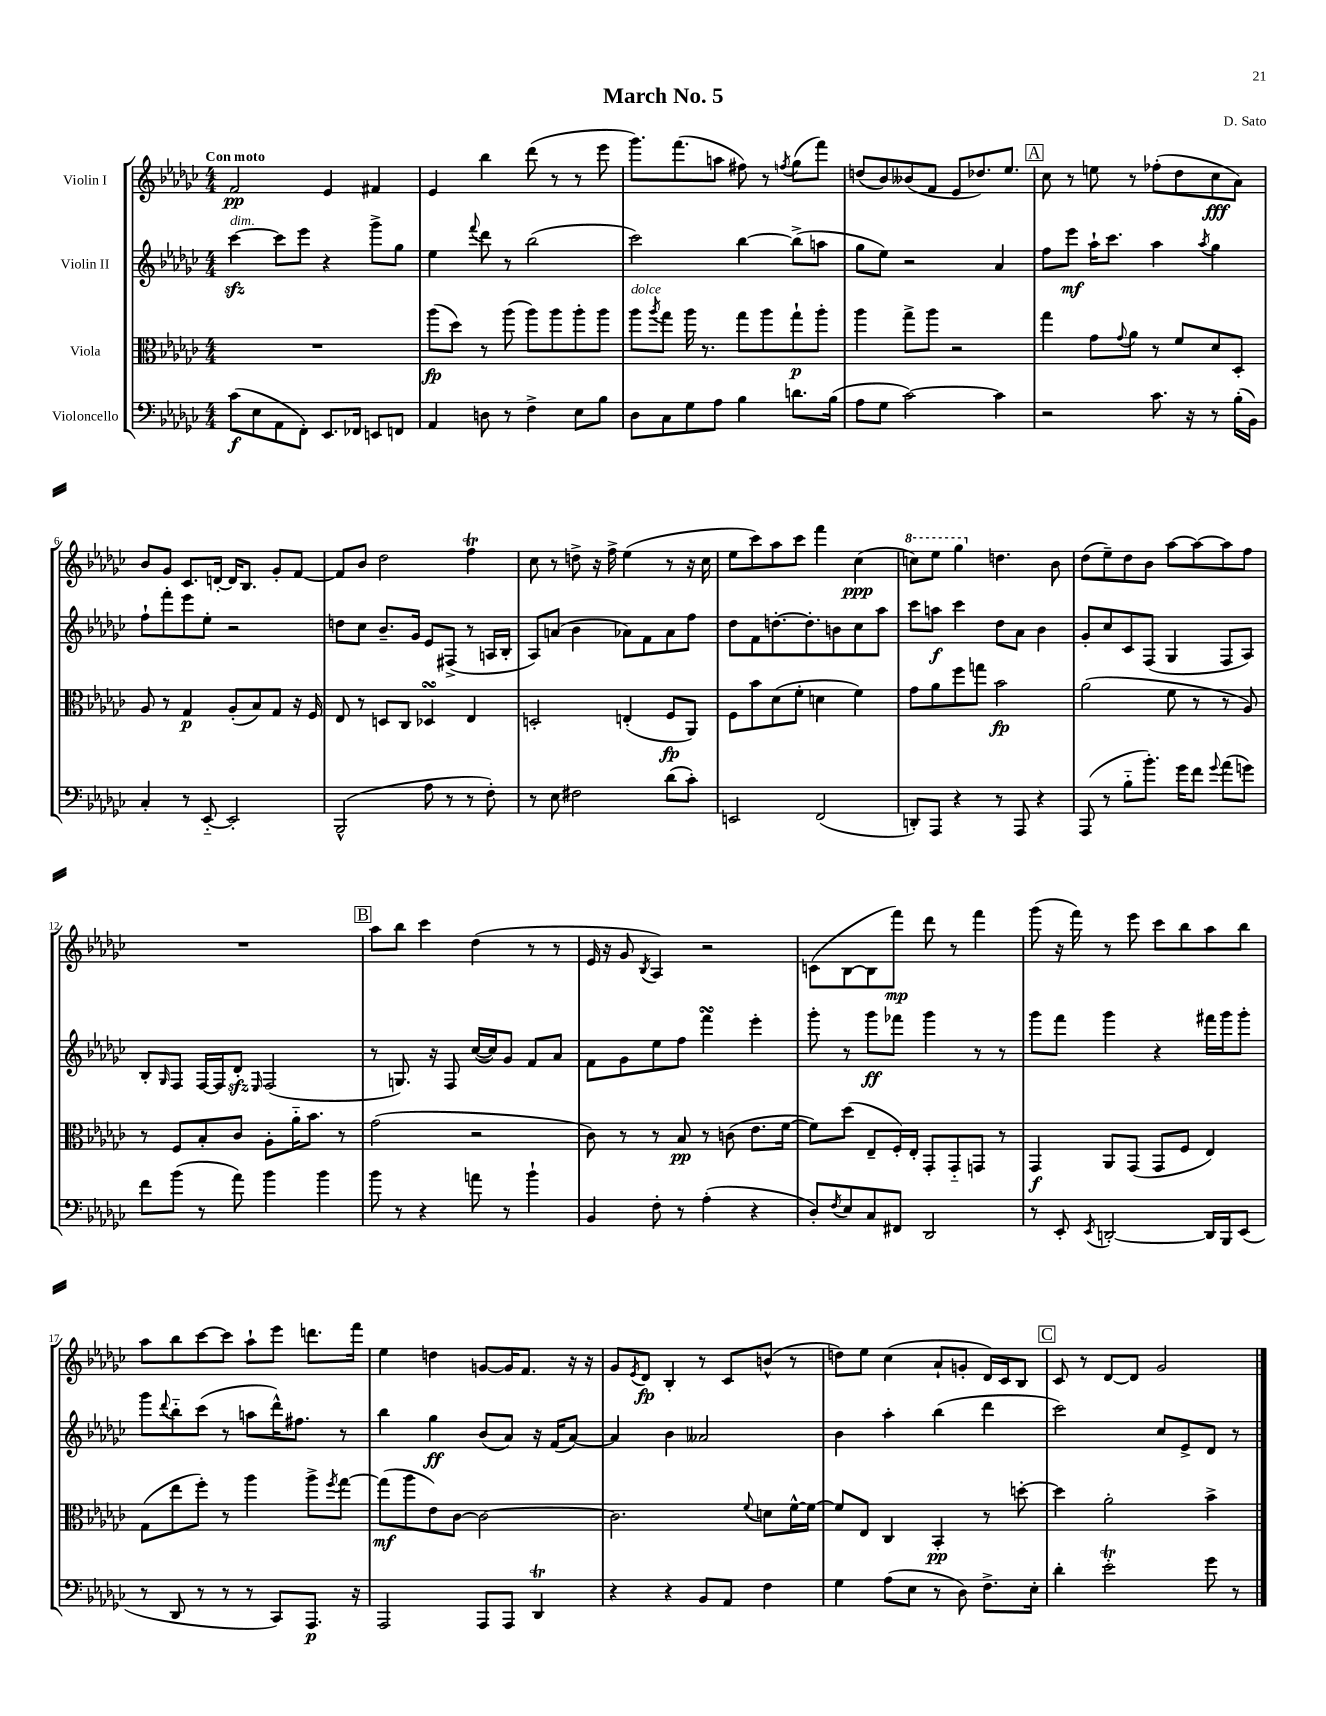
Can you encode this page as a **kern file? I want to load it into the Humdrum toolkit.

**kern	**dynam	**kern	**dynam	**kern	**dynam	**kern	**dynam
*part4	*part4	*part3	*part3	*part2	*part2	*part1	*part1
*staff4	*staff4	*staff3	*staff3	*staff2	*staff2	*staff1	*staff1
*I"Violoncello	*	*I"Viola	*	*I"Violin II	*	*I"Violin I	*
*clefF4	*	*clefC3	*	*clefG2	*	*clefG2	*
*k[b-e-a-d-g-c-]	*	*k[b-e-a-d-g-c-]	*	*k[b-e-a-d-g-c-]	*	*k[b-e-a-d-g-c-]	*
*M4/4	*	*M4/4	*	*M4/4	*	*M4/4	*
=1	=1	=1	=1	=1	=1	=1	=1
!	!	!	!	!	!	!LO:TX:a:B:t=Con moto	!
!	!	!	!	!LO:TX:a:i:t=dim.	!	!	!
(8c-\L	f	1r	.	[4ccc-zz\	.	2f/	pp
8E-\	.	.	.	.	.	.	.
8AA-\	.	.	.	8ccc-\L]	.	.	.
8FF'\J)	.	.	.	8eee-\J	.	.	.
8.EE-/L	.	.	.	4r	.	4e-/	.
16FF-X/Jk	.	.	.	.	.	.	.
8EEn/L	.	.	.	8ggg-^\L	.	4f#X/	.
8FFn/J	.	.	.	8gg-\J	.	.	.
=2	=2	=2	=2	=2	=2	=2	=2
4AA-/	.	(8aa-\L	fp	4ee-\	.	4e-/	.
.	.	8dd-\J)	.	.	.	.	.
.	.	.	.	8qqfff/	.	.	.
8Dn\	.	8r	.	8ddd-\	.	4bb-\	.
8r	.	(8aa-\	.	8r	.	.	.
4F^\	.	8aa-\L)	.	(2bb-\	.	(8ddd-\	.
.	.	8aa-\	.	.	.	8r	.
8E-\L	.	8aa-'\	.	.	.	8r	.
8B-\J	.	8aa-\J	.	.	.	8eee-\	.
=3	=3	=3	=3	=3	=3	=3	=3
!	!	!LO:TX:a:i:t=dolce	!	!	!	!	!
8D-\L	.	8aa-\L	.	2ccc-\)	.	8.ggg-\L)	.
.	.	8qaa-/	.	.	.	.	.
8C-\	.	8gg-\J	.	.	.	.	.
.	.	.	.	.	.	(8.fff\	.
8G-\	.	16aa-\	.	.	.	.	.
.	.	8.r	.	.	.	.	.
8A-\J	.	.	.	.	.	8aan\J	.
4B-\	.	8gg-\L	.	[4bb-\	.	8ff#X\)	.
.	.	8aa-\	.	.	.	8r	.
.	.	.	.	.	.	8qffn/	.
8.dn\L	.	8gg-`\	p	(8bb-^\L]	.	(8gg-\L	.
.	.	8aa-'\J	.	8aan\J	.	8fff\J)	.
(16B-\Jk	.	.	.	.	.	.	.
=4	=4	=4	=4	=4	=4	=4	=4
8A-\L	.	4aa-\	.	8gg-\L	.	(8ddn/L	.
8G-\J	.	.	.	8ee-\J)	.	8b-/)	.
[2c-\)	.	8gg-^\L	.	2r	.	(8b--X/	.
.	.	8aa-\J	.	.	.	8f/J	.
.	.	2r	.	.	.	8e-/L	.
.	.	.	.	.	.	8.dd-X/)	.
4c-\]	.	.	.	4a-/	.	.	.
.	.	.	.	.	.	8.ee-/J	.
!!LO:REH:place=s1:t=A
=5	=5	=5	=5	=5	=5	=5	=5
2r	.	4gg-\	.	8ff\L	.	8cc-\	.
.	.	.	.	8eee-\J	mf	8r	.
.	.	8g-\L	.	16aa-`\KL	.	8een\	.
.	.	.	.	8.ccc-\J	.	.	.
.	.	8qqg-/	.	.	.	.	.
.	.	8a-\J	.	.	.	8r	.
8.c-\	.	8r	.	4aa-\	.	(8ff-X'\L	.
.	.	8f/L	.	.	.	8dd-\	.
16r	.	.	.	.	.	.	.
.	.	.	.	8qaa-/	.	.	.
8r	.	8d-/	.	4gg-\	.	8cc-\	fff
(16B-'\LL	.	8D-'/J	.	.	.	8a-\J)	.
16BB-\JJ)	.	.	.	.	.	.	.
!!LO:LB:g=z
=6	=6	=6	=6	=6	=6	=6	=6
4C-'/	.	8A-/	.	8ff`\L	.	8b-/L	.
.	.	8r	.	8fff'\	.	8g-/J	.
8r	.	4G-/	p	8eee-\	.	8.c-/L	.
[8EE-/	.	.	.	8ee-'\J	.	.	.
.	.	.	.	.	.	[16dn'/Jk	.
2EE-'/]	.	(8A-'/L	.	2r	.	16d/KL]	.
.	.	.	.	.	.	8.B-/J	.
.	.	8B-/)	.	.	.	.	.
.	.	8G-/J	.	.	.	8g-'/L	.
.	.	16r	.	.	.	[8f/J	.
.	.	16F/	.	.	.	.	.
=7	=7	=7	=7	=7	=7	=7	=7
(2BBB-^^/	.	8E-/	.	8ddn\L	.	8f/L]	.
.	.	8r	.	8cc-\J	.	8b-/J	.
.	.	8Dn/L	.	8.b-~/L	.	2dd-\	.
.	.	8C-/J	.	.	.	.	.
.	.	.	.	16g-/Jk	.	.	.
8A-\	.	4D-XsSSS/	.	8e-/L	.	.	.
8r	.	.	.	(8F#X^/J	.	.	.
8r	.	4E-/	.	8r	.	4fft\	.
8F'\)	.	.	.	16An/LL	.	.	.
.	.	.	.	16B-'/JJ	.	.	.
=8	=8	=8	=8	=8	=8	=8	=8
8r	.	2Dn'/	.	8A-/L)	.	8cc-\	.
8E-\	.	.	.	(8an/J	.	8r	.
2F#X\	.	.	.	4b-\	.	8ddn^\	.
.	.	.	.	.	.	16r	.
.	.	.	.	.	.	16ff^\	.
.	.	(4En'/	.	8a-X\L)	.	(4ee-\	.
.	.	.	.	8f\	.	.	.
(8d-\L	.	8F/L	fp	8a-\	.	8r	.
8c-'\J)	.	8AA-/J)	.	8ff\J	.	16r	.
.	.	.	.	.	.	16cc-\	.
=9	=9	=9	=9	=9	=9	=9	=9
2EEn/	.	8F\L	.	8dd-\L	.	8ee-\L	.
.	.	8b-\	.	8f\	.	8ccc-\)	.
.	.	(8d-\	.	[8.ddn'\	.	8aa-\	.
.	.	8f'\J	.	.	.	8ccc-\J	.
.	.	.	.	8.dd'\]	.	.	.
(2FF/	.	4dn\	.	.	.	4fff\	.
.	.	.	.	8bn\	.	.	.
.	.	4f\)	.	8cc-\	.	(4cc-\	ppp
.	.	.	.	8aa-\J	.	.	.
=10	=10	=10	=10	=10	=10	=10	=10
*	*	*	*	*	*	*8va	*
8DDn'/L)	.	8g-\L	.	8ccc-\L	.	8cccn\L)	.
8AAA-/J	.	8a-\	.	8aan\J	f	8eee-\J	.
4r	.	8ff\	.	4ccc-\	.	4ggg-\	.
.	.	8ggn\J	.	.	.	.	.
*	*	*	*	*	*	*X8va	*
8r	.	2b-\	fp	8dd-\L	.	4.ddn\	.
8AAA-/	.	.	.	8a-\J	.	.	.
4r	.	.	.	4b-\	.	.	.
.	.	.	.	.	.	8b-\	.
=11	=11	=11	=11	=11	=11	=11	=11
(8AAA-/	.	(2a-\	.	8g-'/L	.	(8dd-\L	.
8r	.	.	.	8cc-/	.	8ee-~\)	.
8B-\L	.	.	.	8c-/	.	8dd-\	.
8.b-'\J)	.	.	.	(8F/J	.	8b-\J	.
.	.	8f\	.	4G-/	.	[8aa-\L	.
16g-\KL	.	.	.	.	.	.	.
8f\J	.	8r	.	.	.	8aa-\_	.
8qqg-/	.	.	.	.	.	.	.
(8a-\L	.	8r	.	8F/L	.	8aa-\]	.
8gn\J)	.	8A-/)	.	8A-/J)	.	8ff\J	.
!!LO:LB:g=z
=12	=12	=12	=12	=12	=12	=12	=12
8f\L	.	8r	.	8B-'/L	.	1r	.
.	.	.	.	16qqG-/	.	.	.
(8b-\J	.	8F/L	.	8F/J	.	.	.
8r	.	8B-'/	.	[16F/LL	.	.	.
.	.	.	.	16F/J]	.	.	.
8a-\)	.	8c-/J	.	8d-zz'/J	.	.	.
.	.	.	.	16qqE-/	.	.	.
4b-\	.	8A-'\L	.	(2F/	.	.	.
.	.	16a-\K	.	.	.	.	.
.	.	8.b-\J	.	.	.	.	.
4b-\	.	.	.	.	.	.	.
.	.	8r	.	.	.	.	.
!!LO:REH:place=s1:t=B
=13	=13	=13	=13	=13	=13	=13	=13
8b-\	.	(2g-\	.	8r	.	8aa-\L	.
8r	.	.	.	8.Gn/)	.	8bb-\J	.
4r	.	.	.	.	.	4ccc-\	.
.	.	.	.	16r	.	.	.
.	.	.	.	8F/	.	.	.
8an\	.	2r	.	([16cc-/LL	.	(4dd-\	.
.	.	.	.	16cc-/J])	.	.	.
8r	.	.	.	8g-/J	.	.	.
4b-`\	.	.	.	8f/L	.	8r	.
.	.	.	.	8a-/J	.	8r	.
=14	=14	=14	=14	=14	=14	=14	=14
4BB-/	.	8c-\)	.	8f\L	.	16e-/	.
.	.	.	.	.	.	16r	.
.	.	8r	.	8g-\	.	8g-/	.
.	.	.	.	.	.	8qB-/	.
8F'\	.	8r	.	8ee-\	.	4A-/)	.
8r	.	8B-/	pp	8ff\J	.	.	.
(4A-'\	.	8r	.	4fffsSsS\	.	2r	.
.	.	(8cn\	.	.	.	.	.
4r	.	8.e-\L	.	4eee-'\	.	.	.
.	.	[16f\Jk	.	.	.	.	.
=15	=15	=15	=15	=15	=15	=15	=15
8D-'/L)	.	8f\L])	.	8ggg-'\	.	(8cn\L	.
8qF/	.	.	.	.	.	.	.
8E-/	.	(8dd-\J	.	8r	.	[8B-\	.
8C-/	.	8E-~/L	.	8ggg-\L	ff	8B-\]	.
8FF#X/J	.	16F'/L)	.	8fff-X\J	.	8fff\J)	mp
.	.	16E-'/JJ	.	.	.	.	.
2DD-/	.	8GG-'/L	.	4ggg-\	.	8ddd-\	.
.	.	8GG-/	.	.	.	8r	.
.	.	8GGn/J	.	8r	.	4fff\	.
.	.	8r	.	8r	.	.	.
=16	=16	=16	=16	=16	=16	=16	=16
8r	.	4GG-/	f	8ggg-\L	.	(8ggg-\	.
8EE-'/	.	.	.	8fff\J	.	16r	.
.	.	.	.	.	.	16fff\)	.
8qEE-/	.	.	.	.	.	.	.
[2DDn'/	.	8AA-/L	.	4ggg-\	.	8r	.
.	.	(8GG-/J	.	.	.	8eee-\	.
.	.	8GG-/L	.	4r	.	8ccc-\L	.
.	.	8F/J	.	.	.	8bb-\	.
16DD/LL]	.	4E-/)	.	16fff#X\LL	.	8aa-\	.
16BBB-/J	.	.	.	16ggg-\J	.	.	.
(8EE-/J	.	.	.	8ggg-'\J	.	8bb-\J	.
!!LO:LB:g=z
=17	=17	=17	=17	=17	=17	=17	=17
8r	.	(8G-\L	.	8ggg-\L	.	8aa-\L	.
.	.	.	.	8qqddd-/	.	.	.
8DD-/	.	8ee-\	.	8bb-\	.	8bb-\	.
8r	.	8ff'\J)	.	(8ccc-\J	.	[8ccc-\	.
8r	.	8r	.	8r	.	8ccc-\J]	.
8r	.	4aa-\	.	8aan\L	.	8aa-`\L	.
8CC-/L)	.	.	.	16ddd-^^\K)	.	8eee-\J	.
.	.	.	.	8.ff#X\J	.	.	.
8.AAA-/J	p	8aa-^\L	.	.	.	8.dddn\L	.
.	.	8qff/	.	.	.	.	.
.	.	[8gg-\J	.	8r	.	.	.
16r	.	.	.	.	.	16fff\Jk	.
=18	=18	=18	=18	=18	=18	=18	=18
2AAA-/	.	(8gg-\L]	mf	4bb-\	.	4ee-\	.
.	.	8aa-\	.	.	.	.	.
.	.	8e-\)	.	4gg-\	ff	4ddn\	.
.	.	[8c-\J	.	.	.	.	.
8AAA-/L	.	2c-\_	.	(8b-/L	.	[8gn/L	.
8AAA-/J	.	.	.	8a-/J)	.	16g/K]	.
.	.	.	.	.	.	8.f/J	.
4DD-T/	.	.	.	16r	.	.	.
.	.	.	.	(16f/KL	.	.	.
.	.	.	.	[8a-/J)	.	16r	.
.	.	.	.	.	.	16r	.
=19	=19	=19	=19	=19	=19	=19	=19
4r	.	2.c-\]	.	4a-/]	.	8g-/L	.
.	.	.	.	.	.	8qe-/	.
.	.	.	.	.	.	8d-/J	fp
4r	.	.	.	4b-\	.	4B-'/	.
8BB-/L	.	.	.	2a--X/	.	8r	.
8AA-/J	.	.	.	.	.	8c-/L	.
.	.	8qqf/	.	.	.	.	.
4F\	.	8dn\L	.	.	.	(8bn^^/J	.
.	.	[16f^^\L	.	.	.	8r	.
.	.	16f\JJ_	.	.	.	.	.
=20	=20	=20	=20	=20	=20	=20	=20
4G-\	.	8f/L]	.	4b-\	.	8ddn\L)	.
.	.	8E-/J	.	.	.	8ee-\J	.
(8A-\L	.	4C-/	.	4aa-'\	.	(4cc-\	.
8E-\J	.	.	.	.	.	.	.
8r	.	4BB-'/	pp	(4bb-\	.	8a-`/L	.
8D-\)	.	.	.	.	.	8gn'/J	.
8.F^\L	.	8r	.	4ddd-\	.	16d-/LL)	.
.	.	.	.	.	.	16c-/J	.
.	.	[8ddn'\	.	.	.	8B-/J	.
16E-'\Jk	.	.	.	.	.	.	.
!!LO:REH:place=s1:t=C
=21	=21	=21	=21	=21	=21	=21	=21
4d-'\	.	4dd\]	.	2ccc-\)	.	8c-/	.
.	.	.	.	.	.	8r	.
2e-T'\	.	2a-'\	.	.	.	[8d-/L	.
.	.	.	.	.	.	8d-/J]	.
.	.	.	.	8cc-/L	.	2g-/	.
.	.	.	.	8e-^/	.	.	.
8g-\	.	4b-^\	.	8d-/J	.	.	.
8r	.	.	.	8r	.	.	.
==	==	==	==	==	==	==	==
*-	*-	*-	*-	*-	*-	*-	*-
